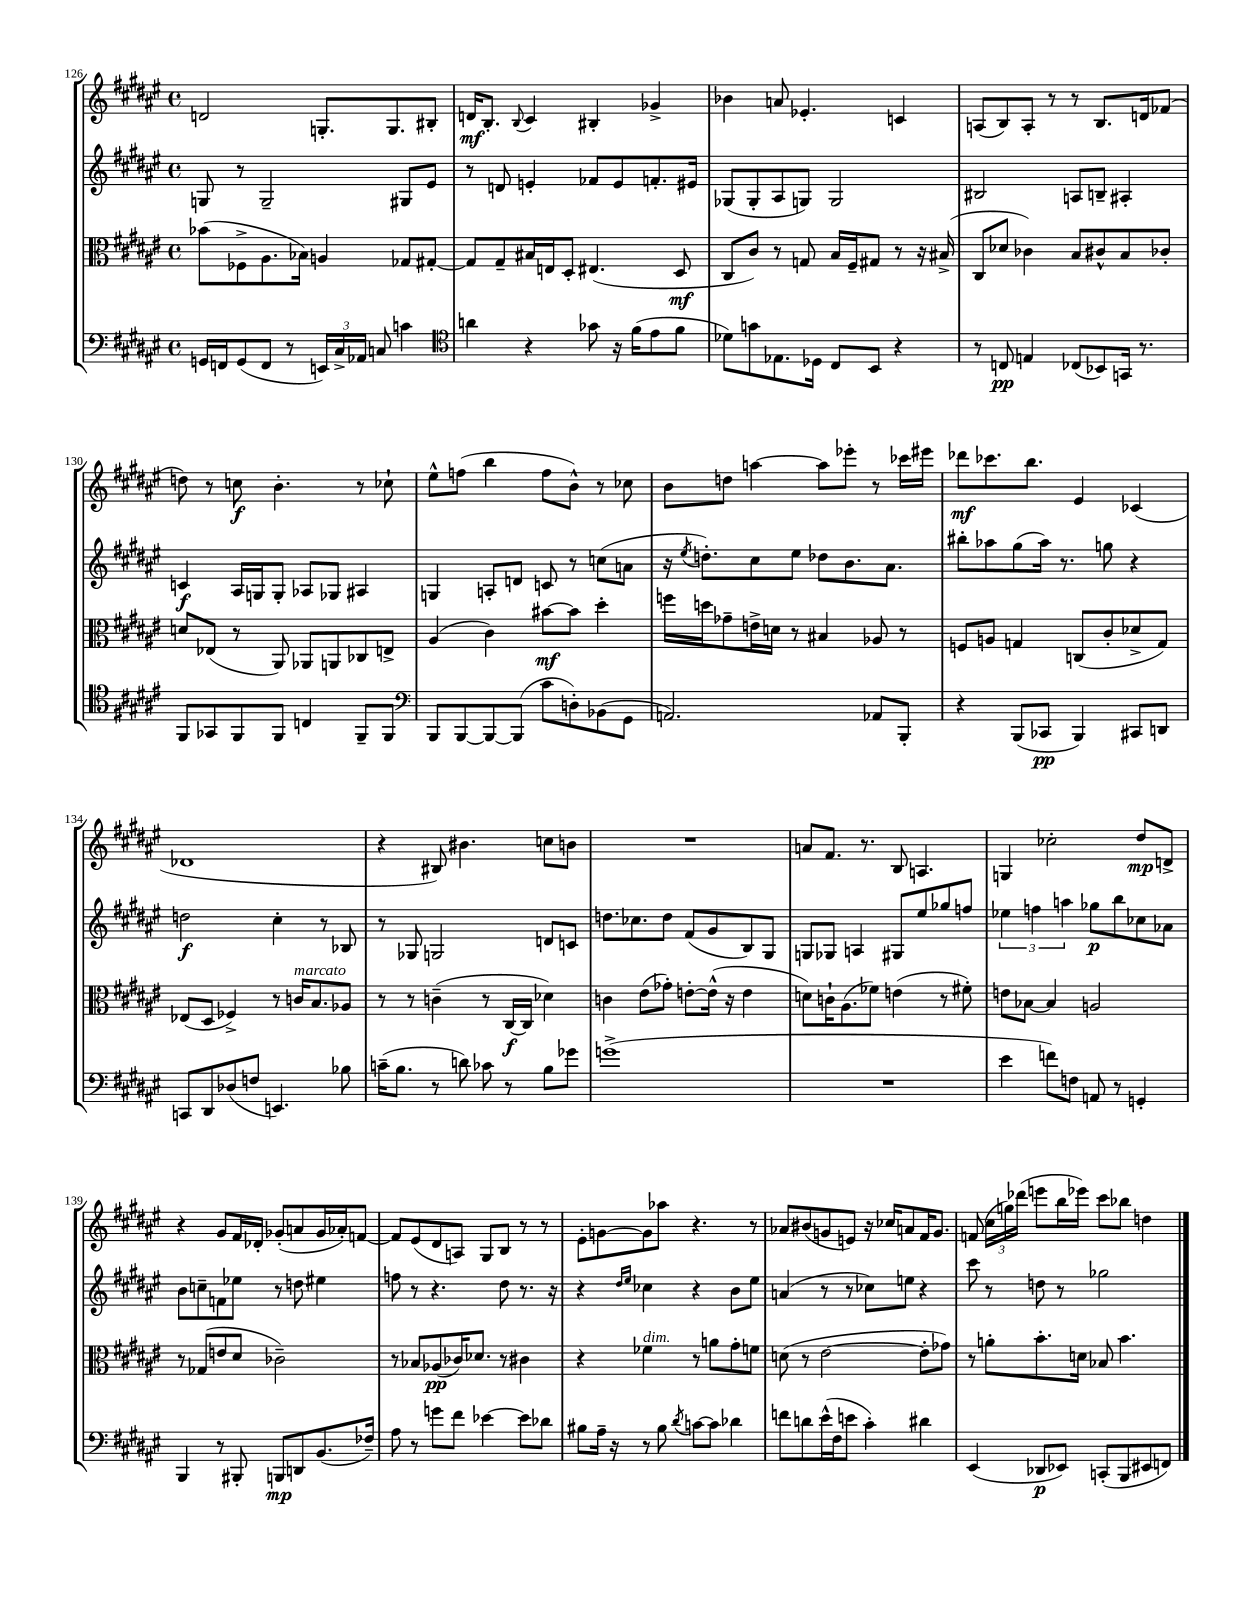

**kern	**kern	**kern	**kern
*staff4	*staff3	*staff2	*staff1
*clefF4	*clefC3	*clefG2	*clefG2
*k[f#c#g#d#a#e#]	*k[f#c#g#d#a#e#]	*k[f#c#g#d#a#e#]	*k[f#c#g#d#a#e#]
*M4/4	*M4/4	*M4/4	*M4/4
*met(c)	*met(c)	*met(c)	*met(c)
16GG	(8b-	8G	2d
16FF	.	.	.
(8GG	8F-^	8r	.
8FF	8.A#	2G~	.
8r	.	.	.
.	16B-)	.	.
24EE)	4A	.	8.G'
24C#^	.	.	.
24AA-	.	.	.
8C	.	.	.
.	.	.	8.G
4c	8G-	8G#	.
.	[8G#'	8e#	8B#'
=	=	=	=
*clefC4	*	*	*
4a	8G#]	8r	16d
.	.	.	8.B'
.	8G#~	8d	.
.	.	.	8qqB
4r	16B#	4e'	4c#
.	16E	.	.
.	8D#'	.	.
8g-	(4.E#	8f-	4B#'
16r	.	8e	.
(16f#	.	.	.
8e#	.	8.f'	4g-^
8f#	8D#	.	.
.	.	16e#	.
=	=	=	=
8d-)	8C#	(8G-	4b-
8g	8c#)	8G-'	.
8.E-	8r	8A#	8a
.	8G	8G)	4.e-'
16D-	.	.	.
8C#	16B	2G	.
.	16F#~	.	.
8BB	8G#	.	.
4r	8r	.	4c
.	16r	.	.
.	(16B#^	.	.
=	=	=	=
8r	8C#	2B#	(8A
8C	8d-	.	8B)
4E	4c-)	.	8A'
.	.	.	8r
(8C-	8B	8A	8r
8BB-)	8c#^^	8B~	8.B
16GG	8B	4A#'	.
8.r	.	.	16d
.	8c-'	.	(8f-
=	=	=	=
8FF#	8d	4c	8dd)
8GG-	(8E-	.	8r
8FF#	8r	16A#	8cc
.	.	16G	.
8FF#	8AA#)	8G'	4.b'
4C	8AA-	8A-	.
.	8AA	8G-	.
8FF#~	8C-	4A#	8r
8FF#	8E^	.	8cc-`
=	=	=	=
*clefF4	*	*	*
8BBB	(4A#	4G	8ee#^^
[8BBB	.	.	(8ff
8BBB_	4c#)	8A'	4bb
(8BBB]	.	8d	.
8c#	[8b#	8c	8ff
8D')	8b#]	8r	8b^^)
(8BB-	4dd#'	(8cc	8r
8GG#	.	8a	8cc-
=	=	=	=
2.AA)	16ff	16r	8b
.	.	8qee#	.
.	16dd	8.dd')	.
.	8g-~	.	8dd
.	16e^	8cc#	[4aa
.	16d	.	.
.	8r	8ee#	.
.	4B#	8dd-	8aa]
.	.	8.b	8eee-'
8AA-	8A-	.	8r
.	.	8.a#	.
8BBB'	8r	.	16ccc-
.	.	.	16eee#
=	=	=	=
4r	8F	8bb#'	8ddd-
.	8A	8aa-	8.ccc-
(8BBB	4G	(8gg#	.
.	.	.	8.bb
8CC-	.	16aa-)	.
.	.	8.r	.
4BBB)	(8C	.	4e#
.	8c#'	8gg	.
8CC#	8d-^	4r	(4c-
8DD	8G)	.	.
=	=	=	=
8CC	(8E-	2dd	1d-
8DD#	8D#	.	.
(8D-	4F-^)	.	.
8F	.	.	.
4.EE)	8r	4cc#'	.
.	16c	.	.
.	8.B	.	.
.	.	8r	.
8B-	8A-	8B-	.
=	=	=	=
(16c~	8r	8r	4r
8.B	.	.	.
.	8r	8G-	.
8r	(4c~	2G	8B#)
8d)	.	.	4.b#
8c-	8r	.	.
8r	[16C#	.	.
.	16C#]	.	.
8B	4d-)	8d	8cc
8g-	.	8c	8b
=	=	=	=
(1g^	4c	8.dd	1r
.	.	8.cc-	.
.	(8e#	.	.
.	8g-')	8dd	.
.	[8e'	(8f#	.
.	(16e^^]	8g#	.
.	16r	.	.
.	4e	8B)	.
.	.	8G#	.
=	=	=	=
1r	8d)	8G	8a
.	16c`	8G-	8.f#
.	(8.A#	.	.
.	.	4A	.
.	.	.	8.r
.	8f-)	.	.
.	(4e	8G#	8B
.	.	8ee#	4.A
.	8r	8gg-	.
.	8f#')	8ff	.
=	=	=	=
4e#	8e	6ee-	4G
.	[8B-	.	.
.	.	6ff	.
8f)	4B-]	.	2cc-'
.	.	6aa	.
8F	.	.	.
8AA	2A	8gg-	.
8r	.	8bb	.
4GG'	.	8cc-	8dd#
.	.	8a-	8d^
=	=	=	=
4BBB	8r	8b	4r
.	(8G-	8cc~	.
8r	8e	8f	8g#
8BBB#'	8d#	8ee-	16f#
.	.	.	16d-'
8BBB	2c-~)	8r	(8g-'
8DD	.	8dd	8a
(8.BB	.	4ee#	16g-
.	.	.	16a-')
.	.	.	[8f
16F-~)	.	.	.
=	=	=	=
8A#	8r	8ff	8f]
8r	8B-	8r	(8e#
8g	(8A-	4.r	8d#
8f#	16c-)	.	8A)
.	8.d-	.	.
[4e-	.	.	8G#
.	8r	8dd#	8B
8e-]	4c#	8.r	8r
8d-	.	.	8r
.	.	16r	.
=	=	=	=
8B#	4r	4r	8e#'
16A#~	.	.	[8g
16r	.	.	.
.	.	16qqdd#	.
.	.	16qqee#	.
8r	4f-	4cc-	8g]
8B#	.	.	8aa-
8qd#	.	.	.
[8c	8r	4r	4.r
8c]	8a	.	.
4d-	8g#'	8b	.
.	8f	8ee#	8r
=	=	=	=
8f	(8d	(4a	8a-
8d	8r	.	(8b#
(16e#^^	[2e#	8r	8g
16F#	.	.	.
8e	.	8r	8e)
4c#')	.	8cc-)	16r
.	.	.	16cc-
.	.	8ee	8a
4d#	8e#']	4r	16f#
.	.	.	8.g
.	8g-)	.	.
=	=	=	=
(4EE#	8r	8ccc#	(8f
.	8a'	8r	24cc#
.	.	.	24gg)
.	.	.	(24ddd-
8DD-	8.b'	8dd	8eee
8EE-)	.	8r	16bb
.	16d	.	16eee-)
(8CC'	8B-	2gg-	8ccc#
8BBB	4.b	.	8bb-
8EE#	.	.	4dd
8FF)	.	.	.
==	==	==	==
*-	*-	*-	*-
